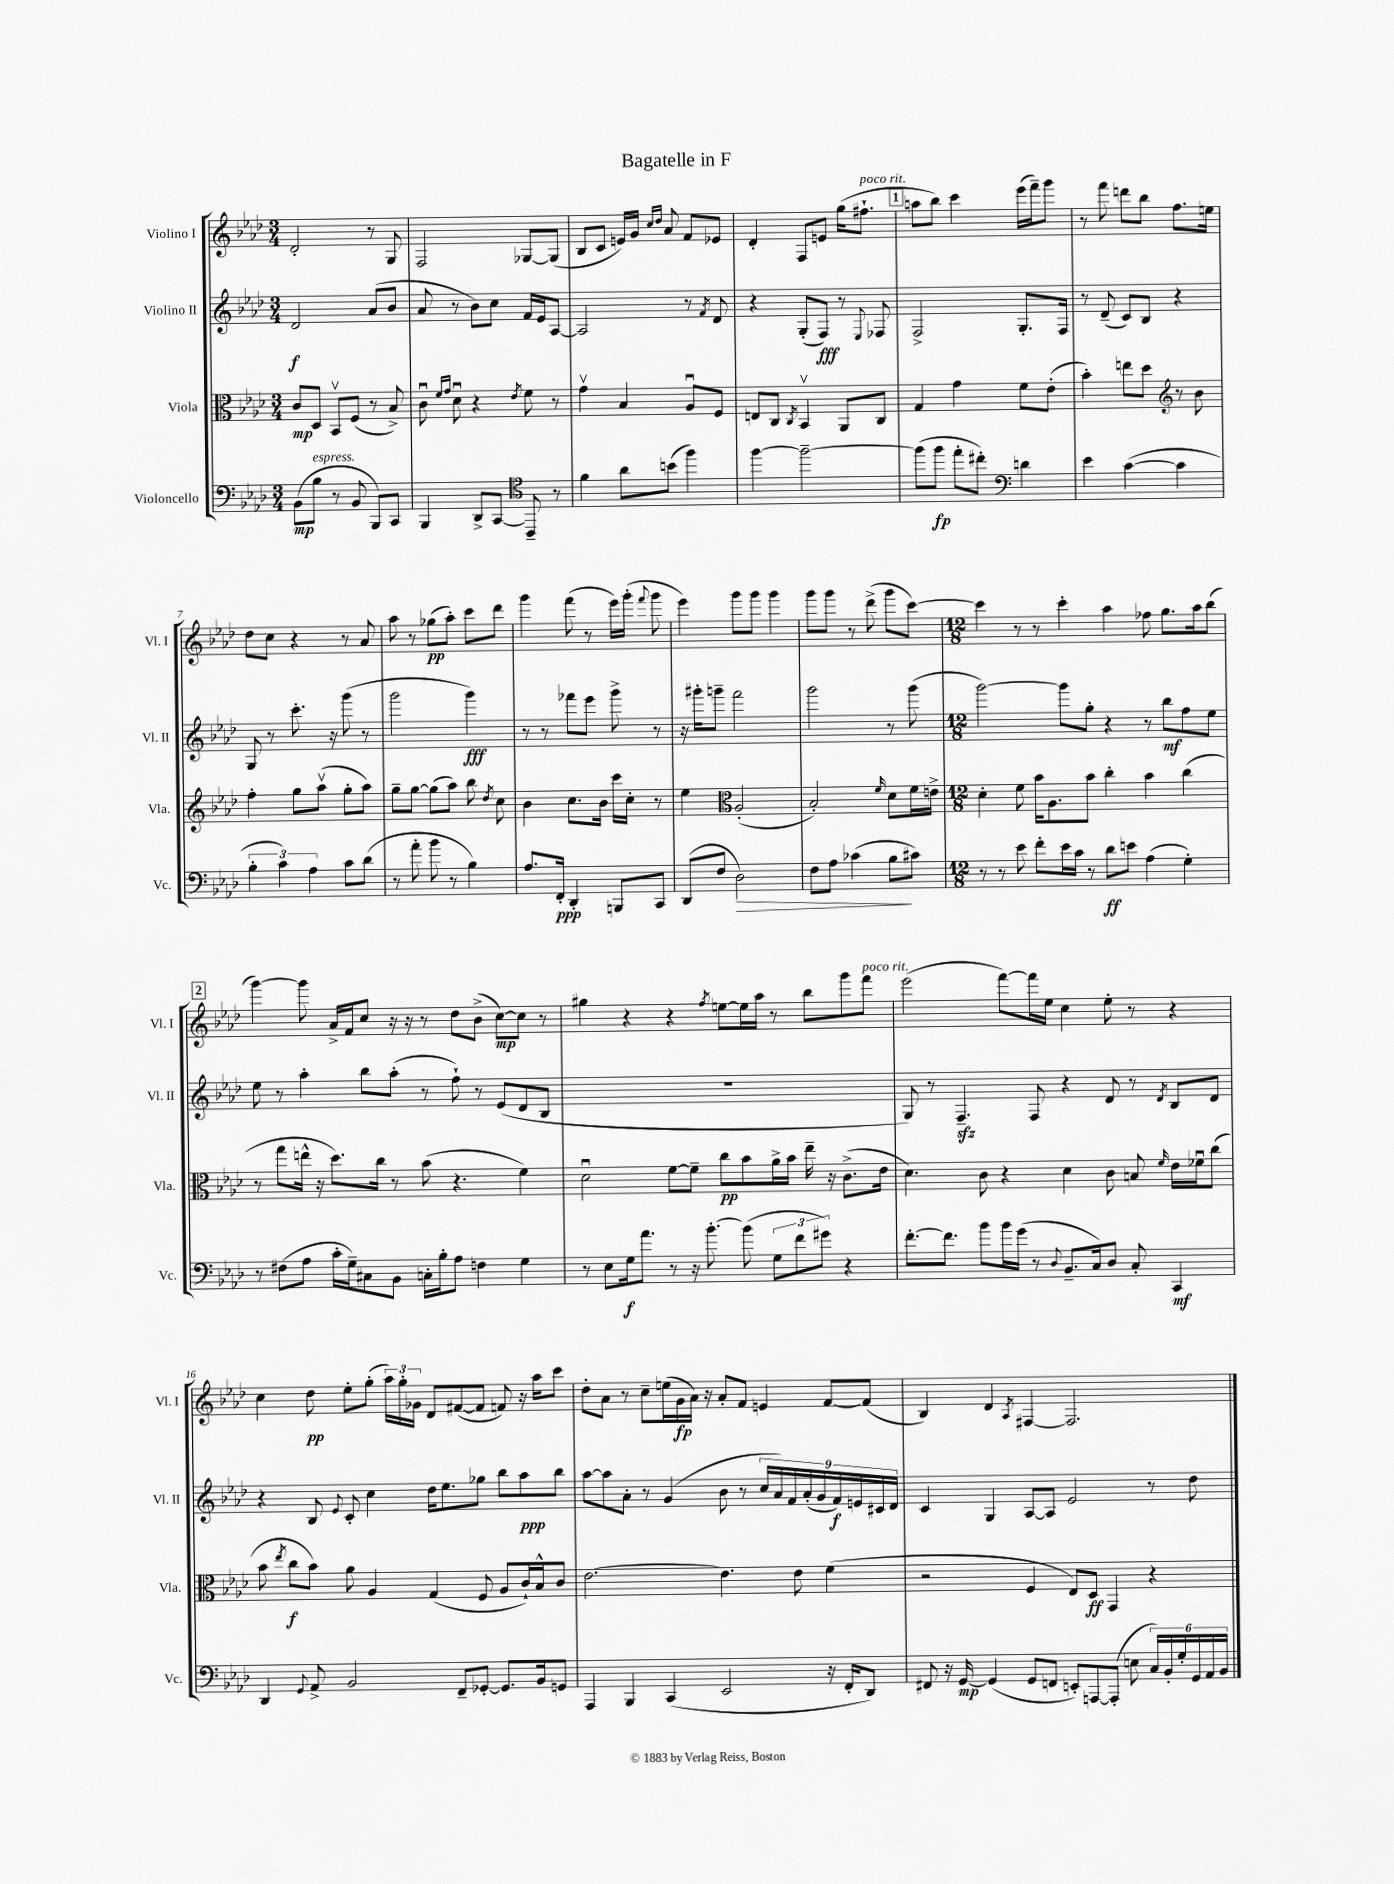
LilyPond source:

\header { title = "Bagatelle in F" }
<<
\new StaffGroup <<
\new Staff = "s0" \with { instrumentName = "Violino I" shortInstrumentName = "Vl. I" } {
    \clef treble \key aes \major \numericTimeSignature \time 3/4
    \autoBeamOff des'2-. r8 g8 |
    f2 ges8[~ ges8]( |
    bes8[ c'8] e'16[) g'16] \grace { c''16[ des''16] } aes'8 f'8[ ees'8] |
    des'4-. f8[ e'8] g''16[( fis''8.]-!^\markup { \italic "poco rit." } |
    \mark \markup { \box "1" } a''8[ bes''8]) c'''4 ees'''16[( f'''16--) g'''8] |
    r8 f'''8 d'''8[ bes''8] f''8.[ e''16] |
    des''8[ c''8] r4 r8 aes'8 |
    aes''8 r8 ges''8[\pp( aes''8]-.) c'''8[ des'''8] |
    g'''4 f'''8( r8 ees'''16[) g'''16]-.( \appoggiatura { f'''8 } g'''8 |
    ees'''4) g'''8[ g'''8] g'''4 |
    g'''8[ g'''8] r8 des'''8->( g'''8[ c'''8]~) |
    \numericTimeSignature \time 12/8 c'''4 r8 r8 c'''4-. aes''4 fes''8 g''8.[ aes''16 bes''8]( |
    \mark \markup { \box "2" } g'''4~) g'''8 aes'16[-> f'16 c''8] r16 r16 r8 des''8[ bes'8]->( c''8[~\mp) c''8] r8 |
    gis''4 r4 r4 \acciaccatura { f''8 } e''8[~ e''16 aes''16] r8 bes''8[ g'''8 f'''8]^\markup { \italic "poco rit." } |
    ees'''2( f'''8[~) f'''16 ees''16] c''4 ees''8-. r8 r4 |
    c''4 des''8\pp ees''8[-. g''8]-.( \tuplet 3/2 { aes''16[) g''16-. ges'16] } des'8[ fis'8~( fis'8] f'8) r16 aes''16[ c'''8] |
    des''8[-. aes'8] r8 c''8[-- e''16( g'16\fp aes'16]) r16 aes'8[-. f'8] e'4 f'8[~ f'8]( |
    bes4) des'4 \acciaccatura { aes8 } fis4~ fis2. \bar "|." |
}
\new Staff = "s1" \with { instrumentName = "Violino II" shortInstrumentName = "Vl. II" } {
    \clef treble \key aes \major \numericTimeSignature \time 3/4
    \autoBeamOff des'2\f aes'8[( bes'8] |
    aes'8 r8 bes'8[) c''8] f'16[ ees'16 aes8]~ |
    aes2 r8 \acciaccatura { f'8 } des'8 |
    r4 g8[-.( f8]\fff) r8 \appoggiatura { ees8 } fes8 |
    \mark \markup { \box "1" } f2-> g8.[-. f16] |
    r8 des'8--( c'8[) bes8] r4 |
    g8 r8 c'''8.-. r16 g'''8( r8 |
    g'''2 g'''4\fff) |
    r8 r8 fes'''8[ ees'''8] g'''8-> r8 |
    r16 gis'''16[-. g'''8]-- f'''2 |
    g'''2 r8 g'''8( |
    \numericTimeSignature \time 12/8 g'''2~) g'''8[ g''8]-. r4 r8 bes''8[\mf f''8 ees''8] |
    \mark \markup { \box "2" } ees''8 r8 aes''4-. bes''8[ aes''8]-.( r8 f''8-!) r8 ees'8[( des'8 bes8] |
    R1. |
    g8) r8 f4.--\sfz f8 r4 des'8 r8 \acciaccatura { des'8 } bes8[ des'8] |
    r4 bes8 \appoggiatura { ees'8 } c'8-. c''4 des''16[ ees''8. ges''8] bes''8[ aes''8\ppp bes''8] |
    aes''8[~ aes''8 aes'8]-. r8 g'4( bes'8 r8 \tuplet 9/8 { c''16[ aes'16) f'16 aes'16-.( g'16 f'16\f) e'16 cis'16 des'16] } |
    c'4 g4 aes8[~ aes8] ees'2 r8 des''8 \bar "|." |
}
\new Staff = "s2" \with { instrumentName = "Viola" shortInstrumentName = "Vla." } {
    \clef alto \key aes \major \numericTimeSignature \time 3/4
    \autoBeamOff c'8[\mp des8] bes,8[\upbow f8]( r8 bes8->) |
    c'8\downbow \grace { f'16[ g'16] } des'8\downbow r4 \acciaccatura { ees'8 } f'8 r8 |
    g'4\upbow bes4 aes8[\downbow f8] |
    e8[ c8] \acciaccatura { c8 } bes,4\upbow aes,8[ c8] |
    \mark \markup { \box "1" } g4 g'4 f'8[ ees'8]-.( |
    bes'4-.) e''8[ des''8] r8 bes'8 |
    \clef treble f''4-. g''8[ aes''8]\upbow( g''8[-. aes''8]) |
    g''8[-- g''8]~ g''8[( aes''8]) bes''8 \acciaccatura { des''8 } c''8 |
    bes'4 c''8.[ bes'16] c'''16[ c''16]-. r8 |
    ees''4 \clef alto aes2-.( |
    bes2-.) \grace { f'16 } des'8[ f'16 e'16]-> |
    \numericTimeSignature \time 12/8 des'4-. f'8 bes'16[ aes8. bes'8] c''4-. bes'4 c''4( |
    \mark \markup { \box "2" } r8 g''8[ e''16]-^ r16 des''8.[) c''16] r8 bes'8( r4. f'4) |
    des'2\downbow f'8[~ f'8]-- c''8[\pp bes'8 aes'16-> bes'16] ees''16-- r16 c'8.[->( ees'16] |
    des'4.) c'8 r4 des'4 c'8 b8 \grace { f'16 } ees'16[ fes'16\downbow c''8]( |
    bes'8 \acciaccatura { ees''8 } c''8[\f bes'8]) aes'8 aes4 g4( f8 aes8[ c'16-!) bes16-^ c'8] |
    ees'2.~ ees'4. ees'8 f'4( |
    r2 f4 ees8[) des8]\ff g,4 r4 \bar "|." |
}
\new Staff = "s3" \with { instrumentName = "Violoncello" shortInstrumentName = "Vc." } {
    \clef bass \key aes \major \numericTimeSignature \time 3/4
    \autoBeamOff bes,8[\mp( bes8]^\markup { \italic "espress." } r8 bes,8 bes,,8[) c,8] |
    bes,,4 des,8[-> c,8]~ c,8-- r8 |
    \clef tenor f'4 aes'8[ b'8]( f''4) |
    f''4~ f''2~-- |
    \mark \markup { \box "1" } f''8[( f''8]\fp ees''8[-. cis''8]-.) \clef bass d'4 |
    ees'4 c'4~( c'4 |
    \tuplet 3/2 { bes4-. c'4) aes4 } c'8[ des'8]( |
    r8 aes'8-. bes'8 r8 bes4) |
    aes8.[ f,16]-.\ppp des,4-. b,,8[ c,8] |
    des,8[( f8] des2\>) |
    f8[ aes8] ces'4( bes8[\! cis'8]) |
    \numericTimeSignature \time 12/8 r8 r8 ees'8 f'8[-. ees'16 c'16] r8 des'8[\ff e'8] aes4( g4-.) |
    \mark \markup { \box "2" } r8 fis8[( aes8] c'16[-. g16--) cis8 bes,8] c16[-. bes16-. aes8] f4 g4 |
    r8 ees8[ g16\f aes'8.] r8 r16 bes'8.~-. bes'8( \tuplet 3/2 { g8[ f'8 gis'8]) } r4 |
    f'8.[~-. f'8.] bes'8[ bes'16 g'16]( r8 \appoggiatura { des8 } bes,8.[-- c16) des8] c8-. c,4\mf |
    des,4 \appoggiatura { g,8 } aes,8-> bes,2 f,8[-- ges,8]~-. ges,8.[ bes,16 g,8] |
    aes,,4 bes,,4 c,4( ees,2 r16 f,16[-. des,8]) |
    fis,8 r16 g,16~\mp g,4( g,8[ f,8] e,8[-.) a,,8~ a,,8]-.( e8 \tuplet 6/4 { c16[) bes,16-. g16-. g,16 aes,16 bes,16] } \bar "|." |
}
>>
>>
